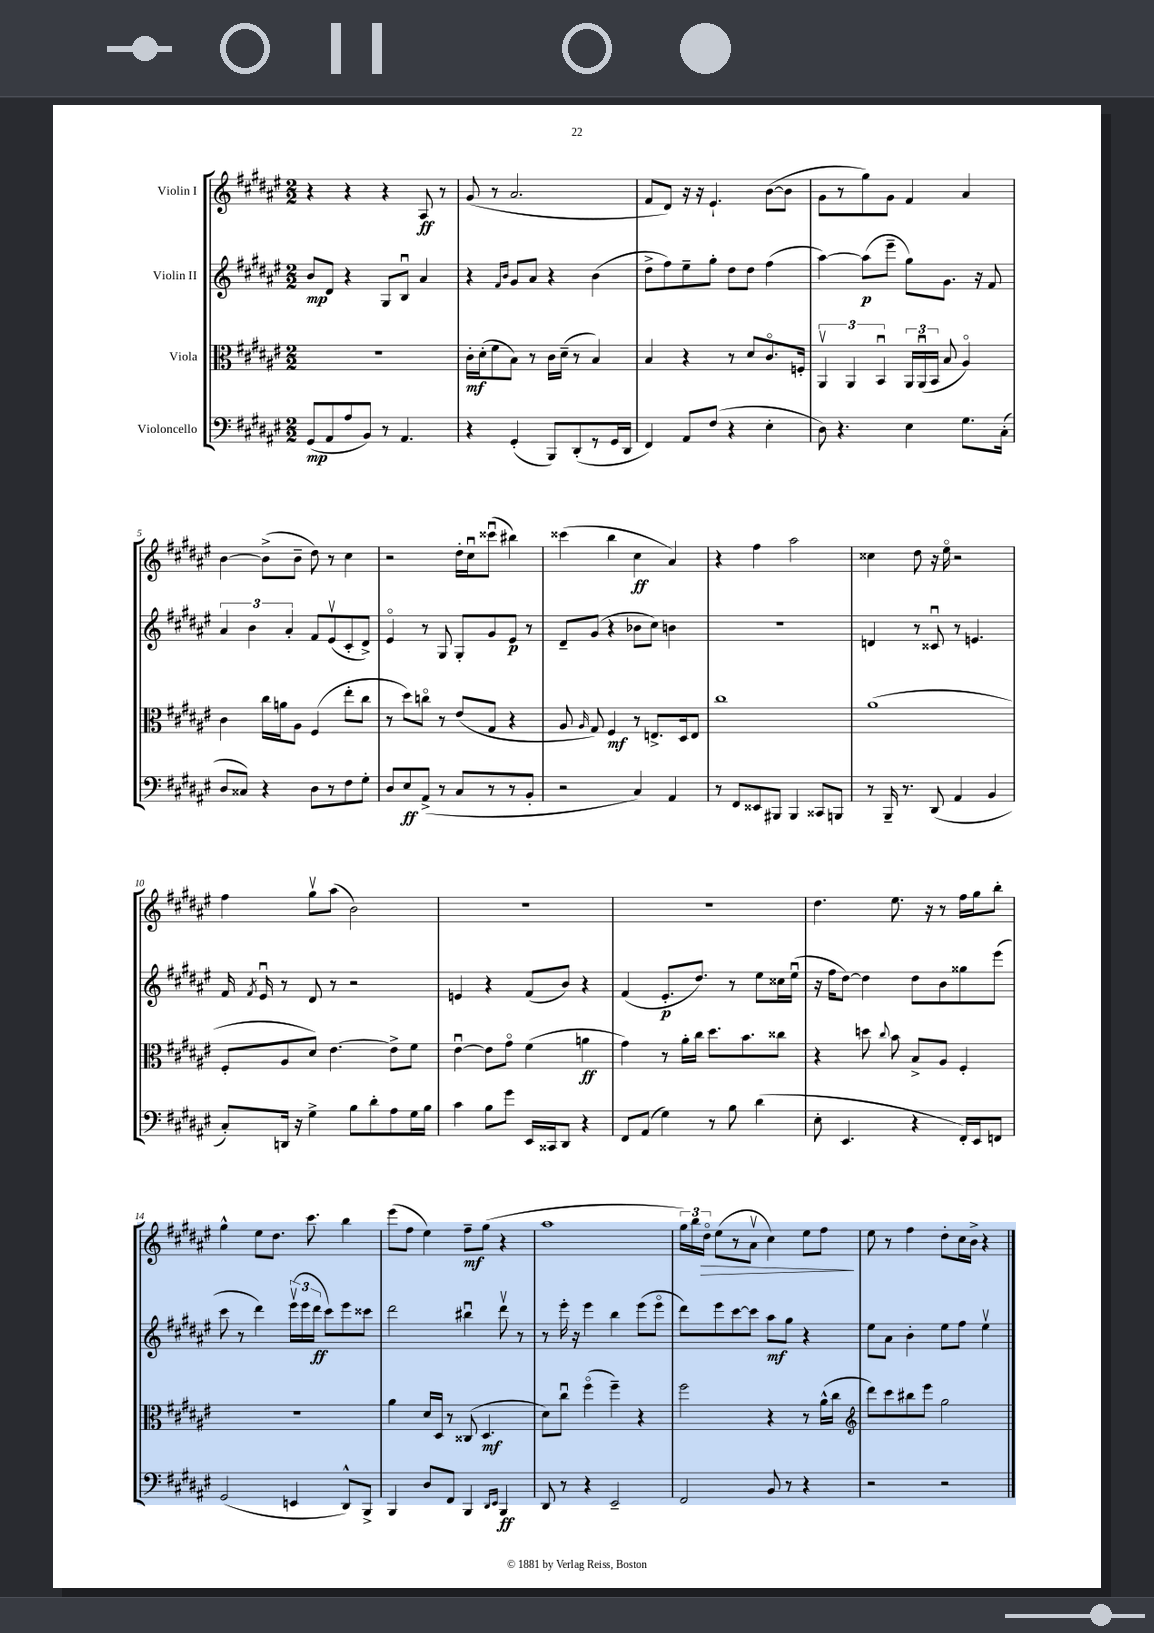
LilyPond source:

<<
\new StaffGroup <<
\new Staff = "s0" \with { instrumentName = "Violin I" } {
    \clef treble \key fis \major \numericTimeSignature \time 2/2
    \autoBeamOff r4 r4 r4 ais8\ff r8 |
    gis'8( r8 ais'2. |
    fis'8[ dis'8]) r16 r16 eis'4.-! b'8[~( b'8] |
    gis'8[ r8 gis''8) gis'8] fis'4 ais'4 |
    b'4~ b'8[->( b'8]-- dis''8) r8 cis''4 |
    r2 dis''16[-. cis''16\downbow cisis'''8]\downbow( bis''4) |
    cisis'''4( b''4 cis''4\ff ais'4) |
    r4 fis''4 ais''2 |
    cisis''4 dis''8 r16 eis''16\flageolet r2 |
    fis''4 gis''8[\upbow ais''8]( b'2) |
    R1 |
    R1 |
    dis''4. eis''8. r16 r8 fis''16[ gis''16 b''8]-. |
    gis''4-^ eis''8[ dis''8.] cis'''8. b''4 |
    eis'''8[( fis''8] eis''4) fis''8[--\mf gis''8]( r4 |
    ais''1 |
    \tuplet 3/2 { gis''16[) b''16 dis''16]\flageolet\> } eis''8[( r8 ais'8]\upbow cis''4) eis''8[ fis''8]\! |
    eis''8 r8 fis''4 dis''8[-. cis''16 b'16]-> r4 \bar "|." |
}
\new Staff = "s1" \with { instrumentName = "Violin II" } {
    \clef treble \key fis \major \numericTimeSignature \time 2/2
    \autoBeamOff b'8[\mp dis'8] r4 gis8[ b8]\downbow ais'4 |
    r4 \grace { fis'16[ b'16] } gis'8[ ais'8] r4 b'4( |
    dis''8[-> fis''8) eis''8-- gis''8]-. dis''8[ dis''8] fis''4( |
    ais''4~) ais''8[\p( eis'''8]-- gis''8[) gis'8.] r16 fis'8 |
    \tuplet 3/2 { ais'4 b'4 ais'4-. } fis'8[ eis'8\upbow( cis'8-. dis'8]->) |
    eis'4\flageolet r8 gis8 gis8[-. gis'8 eis'8]\p r8 |
    dis'8[-- gis'8]( r4 bes'8[ cis''8]) b'4 |
    r1 |
    d'4 r8 cisis'8\downbow r8 e'4. |
    fis'16 \acciaccatura { fis'8 } eis'16\downbow r8 dis'8 r8 r2 |
    e'4 r4 fis'8[( b'8]) r4 |
    fis'4( eis'8.[-.\p dis''8.]) r8 eis''8[ cisis''16 eis''16]\downbow( |
    r16 fis''16[ dis''8]~) dis''4 dis''8[ b'8 gisis''8 eis'''8]( |
    cis'''8 r8 dis'''4) \tuplet 3/2 { eis'''16[\upbow( eis'''16 dis'''16]\ff } cis'''8[) eis'''8 cisis'''8] |
    dis'''2 bis''4\downbow dis'''8\upbow r8 |
    r8 eis'''16-. r16 eis'''4 b''4 eis'''8[( eis'''8]\flageolet |
    dis'''8[) eis'''8 cis'''8~ cis'''8] ais''8[\mf gis''8] r4 |
    eis''8[ ais'8] b'4-. eis''8[ fis''8] eis''4\upbow \bar "|." |
}
\new Staff = "s2" \with { instrumentName = "Viola" } {
    \clef alto \key fis \major \numericTimeSignature \time 2/2
    \autoBeamOff R1 |
    cis'16[-.\mf dis'16-.( fis'8 b8]) r8 cis'16[ dis'16]--( r8 b4) |
    b4 r4 r8 dis'8[ cis'8.\flageolet f16]-. |
    \tuplet 3/2 { ais,4\upbow ais,4 b,4\downbow } \tuplet 3/2 { ais,16[ ais,16\downbow( b,16] } b8 ais4\flageolet) |
    cis'4 cis''16[ a'16 ais8] fis4( eis''8[-. cis''8] |
    r8 dis''8[) c''8]\flageolet r8 eis'8[( gis8] r4 |
    ais8 \grace { ais16 } gis8) fis4\mf r8 e8.[-> dis16 e8] |
    cis''1 |
    ais'1( |
    fis8[-. ais8 dis'8]) eis'4.~ eis'8[-> fis'8] |
    eis'4~\downbow eis'8[ gis'8]\flageolet fis'4( a'4\ff |
    gis'4) r8 ais'16[-. cis''16] dis''8.[ b'8. cisis''8] |
    r4 d''8 \appoggiatura { cis''8 } b'8 b8[-> ais8] fis4-. |
    R1 |
    ais'4 dis'16[ dis16] r8 cisis8( dis4.\mf |
    dis'8[) cis''8]\downbow fis''4\flageolet( fis''4--) r4 |
    fis''2 r4 r8 ais'16[-^( cis''16] |
    \clef treble dis'''8[) cis'''8 bis''8 eis'''8] gis''2 \bar "|." |
}
\new Staff = "s3" \with { instrumentName = "Violoncello" } {
    \clef bass \key fis \major \numericTimeSignature \time 2/2
    \autoBeamOff gis,8[\mp( ais,8 ais8 b,8]) r8 ais,4. |
    r4 gis,4-.( b,,8[) dis,8-.( r8 gis,16 dis,16] |
    fis,4) ais,8[ fis8]( r4 eis4-. |
    dis8) r4. eis4 gis8.[ cis16]-.( |
    dis8[ cisis8]) r4 dis8[ r8 fis8 gis8]-. |
    dis8[ eis8\ff ais,8]->( r8 cis8[ r8 r8 b,8]-. |
    r2 cis4) ais,4 |
    r8 fis,8[ eisis,8 bis,,8] bis,,4 cisis,8[ b,,8] |
    r8 b,,16-- r8. dis,8( ais,4 b,4 |
    cis8[-.) d,16] r16 gis4-> b8[ dis'8-. ais8 gis16 b16] |
    cis'4 b8[ gis'8] eis,16[ cisis,16 dis,8] r4 |
    fis,8[ ais,8]( gis4) r8 b8 dis'4( |
    eis8-. eis,4. r4 fis,16[-.) eis,16 f,8] |
    gis,2( e,4 dis,8[-^) b,,8]-> |
    b,,4 dis8[ fis,8] b,,4 \grace { dis,16[ eis,16] } b,,4\ff |
    dis,8 r8 r4 eis,2-- |
    fis,2 b,8 r8 r4 |
    r2 r2 \bar "|." |
}
>>
>>
